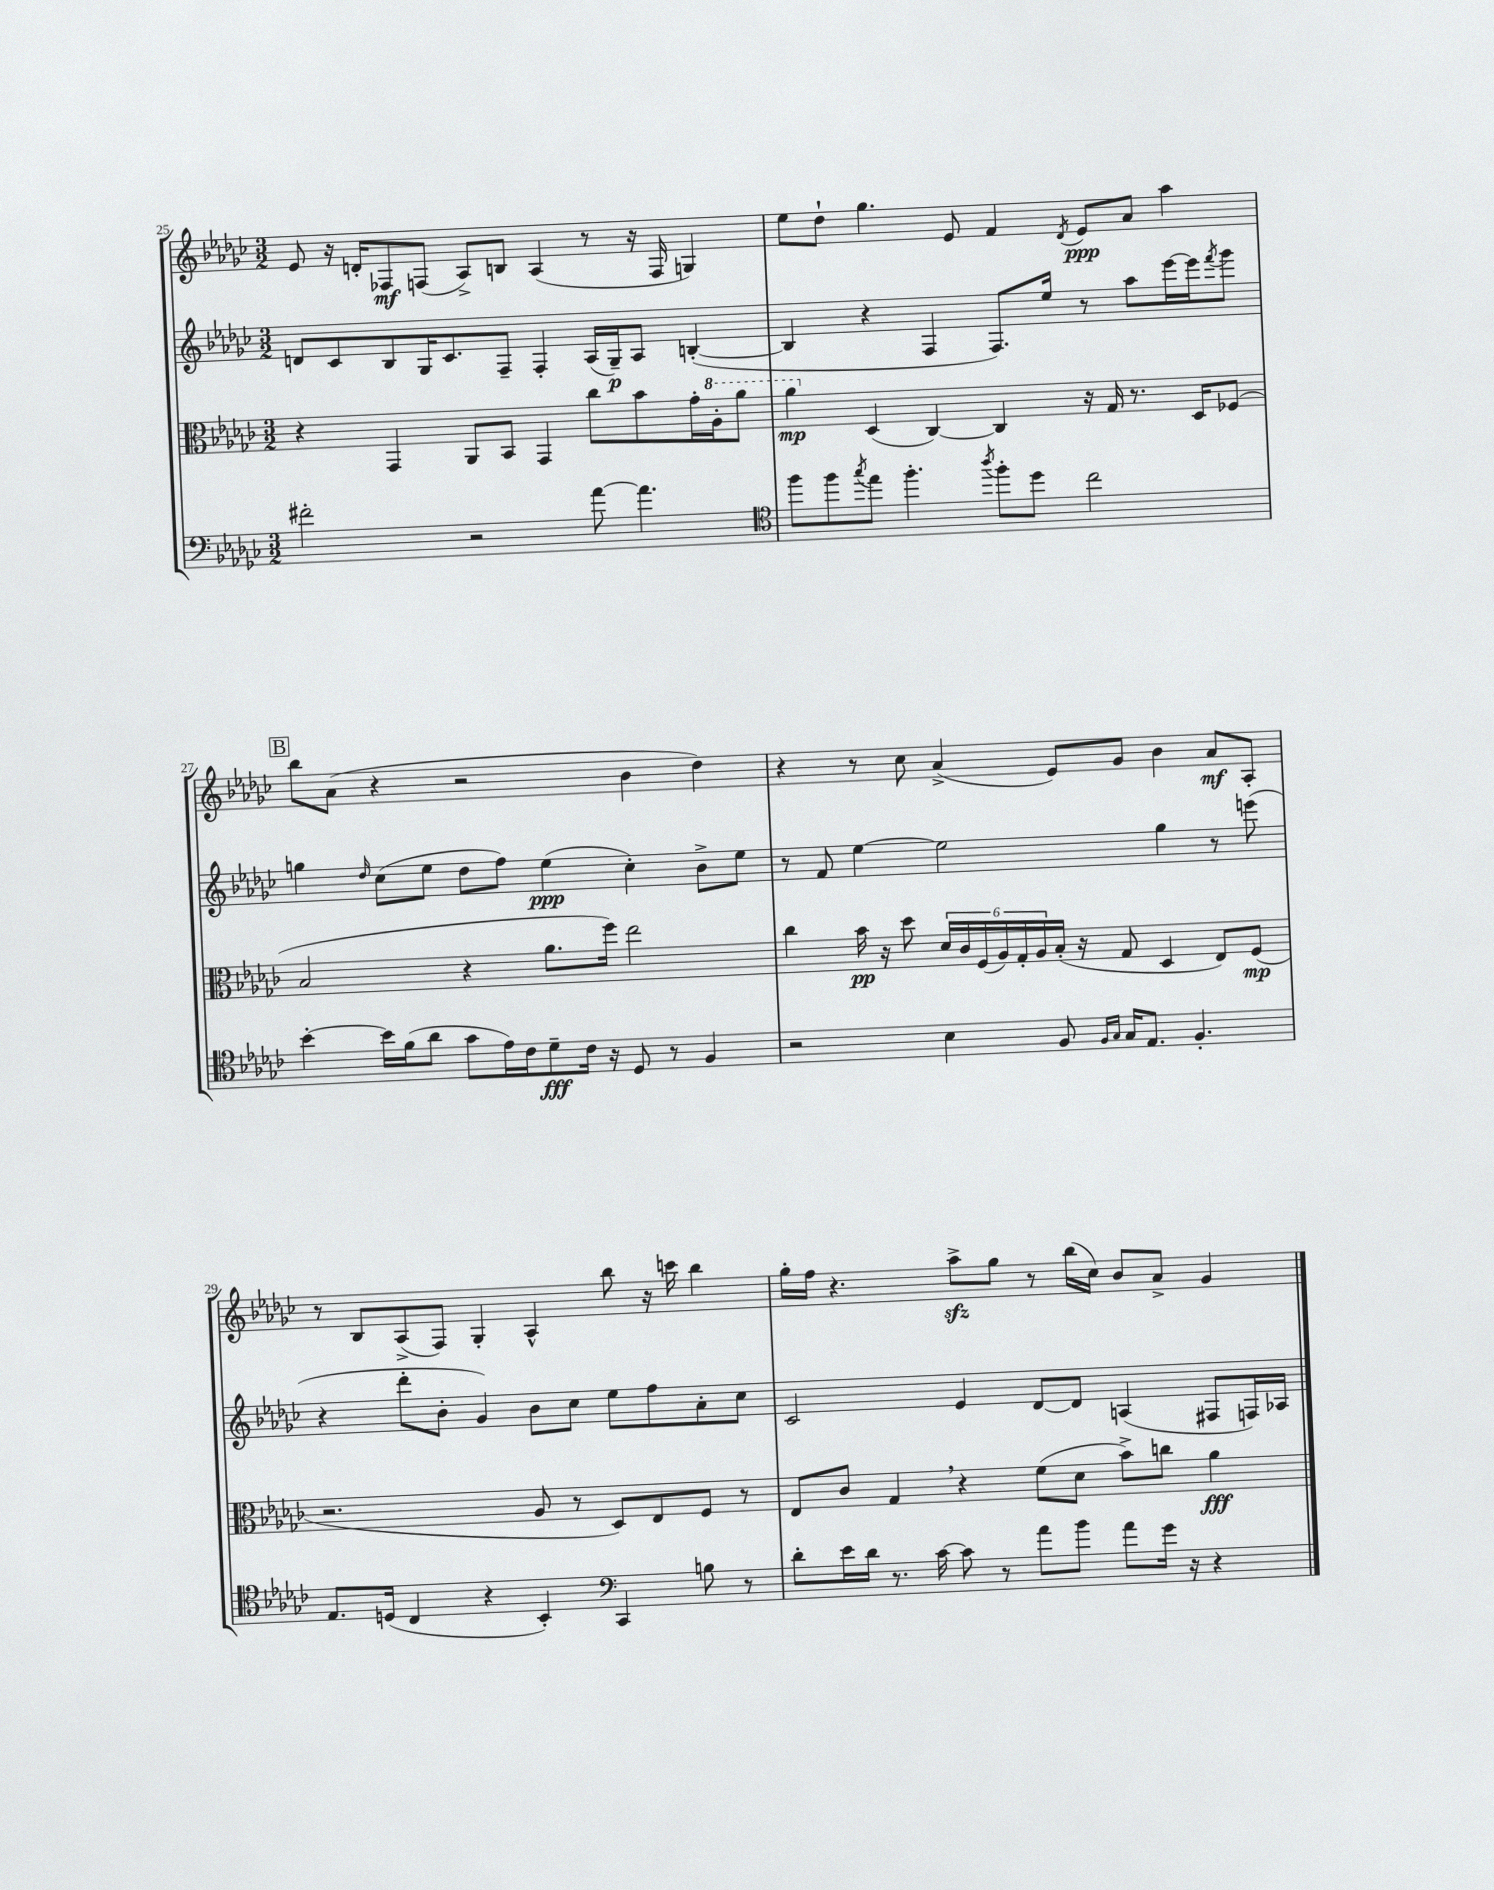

**kern	**kern	**kern	**kern
*staff4	*staff3	*staff2	*staff1
*clefF4	*clefC3	*clefG2	*clefG2
*k[b-e-a-d-g-c-]	*k[b-e-a-d-g-c-]	*k[b-e-a-d-g-c-]	*k[b-e-a-d-g-c-]
*M3/2	*M3/2	*M3/2	*M3/2
2f#'	4r	8d	8e-
.	.	8c-	16r
.	.	.	16d'
.	4GG-	8B-	8F-
.	.	16G-	(8F
.	.	8.c-	.
2r	8AA-	.	8A-^)
.	8BB-	8F~	8B
.	4GG-	4F'	(4A-
[8a-	8cc-	(16A-	8r
.	.	16G-~)	.
4.a-]	8b-	8A-	16r
.	.	.	16F
.	16g-'	([4B'	4G)
.	16a-'	.	.
.	8aa-	.	.
=	=	=	=
*clefC4	*	*	*
8ff	4aa-	4B]	8ee-
8ff	.	.	8dd-`
8qgg-	.	.	.
8ee-	(4D-	4r	4.gg-
4.ff'	.	.	.
.	[4C-)	4F	.
.	.	.	8e-
8qaa-	.	.	.
8ff'	4C-]	8.F)	4f
8dd-	.	.	.
.	.	16ee-	.
.	.	.	8qd-
2cc-	16r	8r	8e-
.	16G-	.	.
.	8.r	8aa-	8a-
.	.	[16eee-	4aa-
.	16D-	16eee-]	.
.	.	8qfff	.
.	(8F-	8ggg-	.
=	=	=	=
[4b-'	2B-	4gg	8bb-
.	.	.	(8a-
.	.	16qqdd-	.
16b-]	.	(8cc-	4r
(16f	.	.	.
8a-	.	8ee-	.
8g-	4r	8dd-	2r
16e-)	.	8ff)	.
16c-	.	.	.
8d-~	8.a-	(4ee-	.
16c-	.	.	.
16r	16ff)	.	.
8D-	2ee-	4cc-')	4b-
8r	.	.	.
4F	.	8b-^	4dd-)
.	.	8ee-	.
=	=	=	=
2r	4cc-	8r	4r
.	.	8f	.
.	16b-	[4ee-	8r
.	16r	.	.
.	8dd-	.	8cc-
4B-	24d-	2ee-]	(4a-^
.	24c-	.	.
.	(24F	.	.
.	24A-)	.	.
.	24G-'	.	.
.	24A-	.	.
8F	(16B-'	.	8e-)
.	16r	.	.
16qqF	.	.	.
16qqG-	.	.	.
16G-	8G-	.	8g-
8.E-	.	.	.
.	4D-	4gg-	4b-
4.F'	.	.	.
.	8E-)	8r	8a-
.	(8F	(8eee	8A-'
=	=	=	=
8.E-	2.r	4r	8r
.	.	.	8B-
(16D	.	.	.
4C-	.	8ddd-'	(8A-^
.	.	8b-'	8F)
4r	.	4g-)	4G-'
4BB-')	8A-	8b-	4A-^^
.	8r	8cc-	.
*clefF4	*	*	*
4CC-	8D-)	8ee-	8bb-
.	8E-	8ff	16r
.	.	.	16ccc
8B	8F	8a-'	4bb-
8r	8r	8cc-	.
=	=	=	=
8d-'	8E-	2c-	16gg-'
.	.	.	16ff
16e-	8c-	.	4.r
16d-	.	.	.
8.r	4G-	.	.
[16c-	.	.	.
8c-]	4r	4e-	8aa-^
8r	.	.	8gg-
8a-	(8f	[8d-	8r
8b-	8d-	8d-]	(16bb-
.	.	.	16cc-)
8a-	8b-^)	(4A	8b-
16g-	8cc	.	8a-^
16r	.	.	.
4r	4a-	8F#	4g-
.	.	16F)	.
.	.	16A-	.
==	==	==	==
*-	*-	*-	*-
